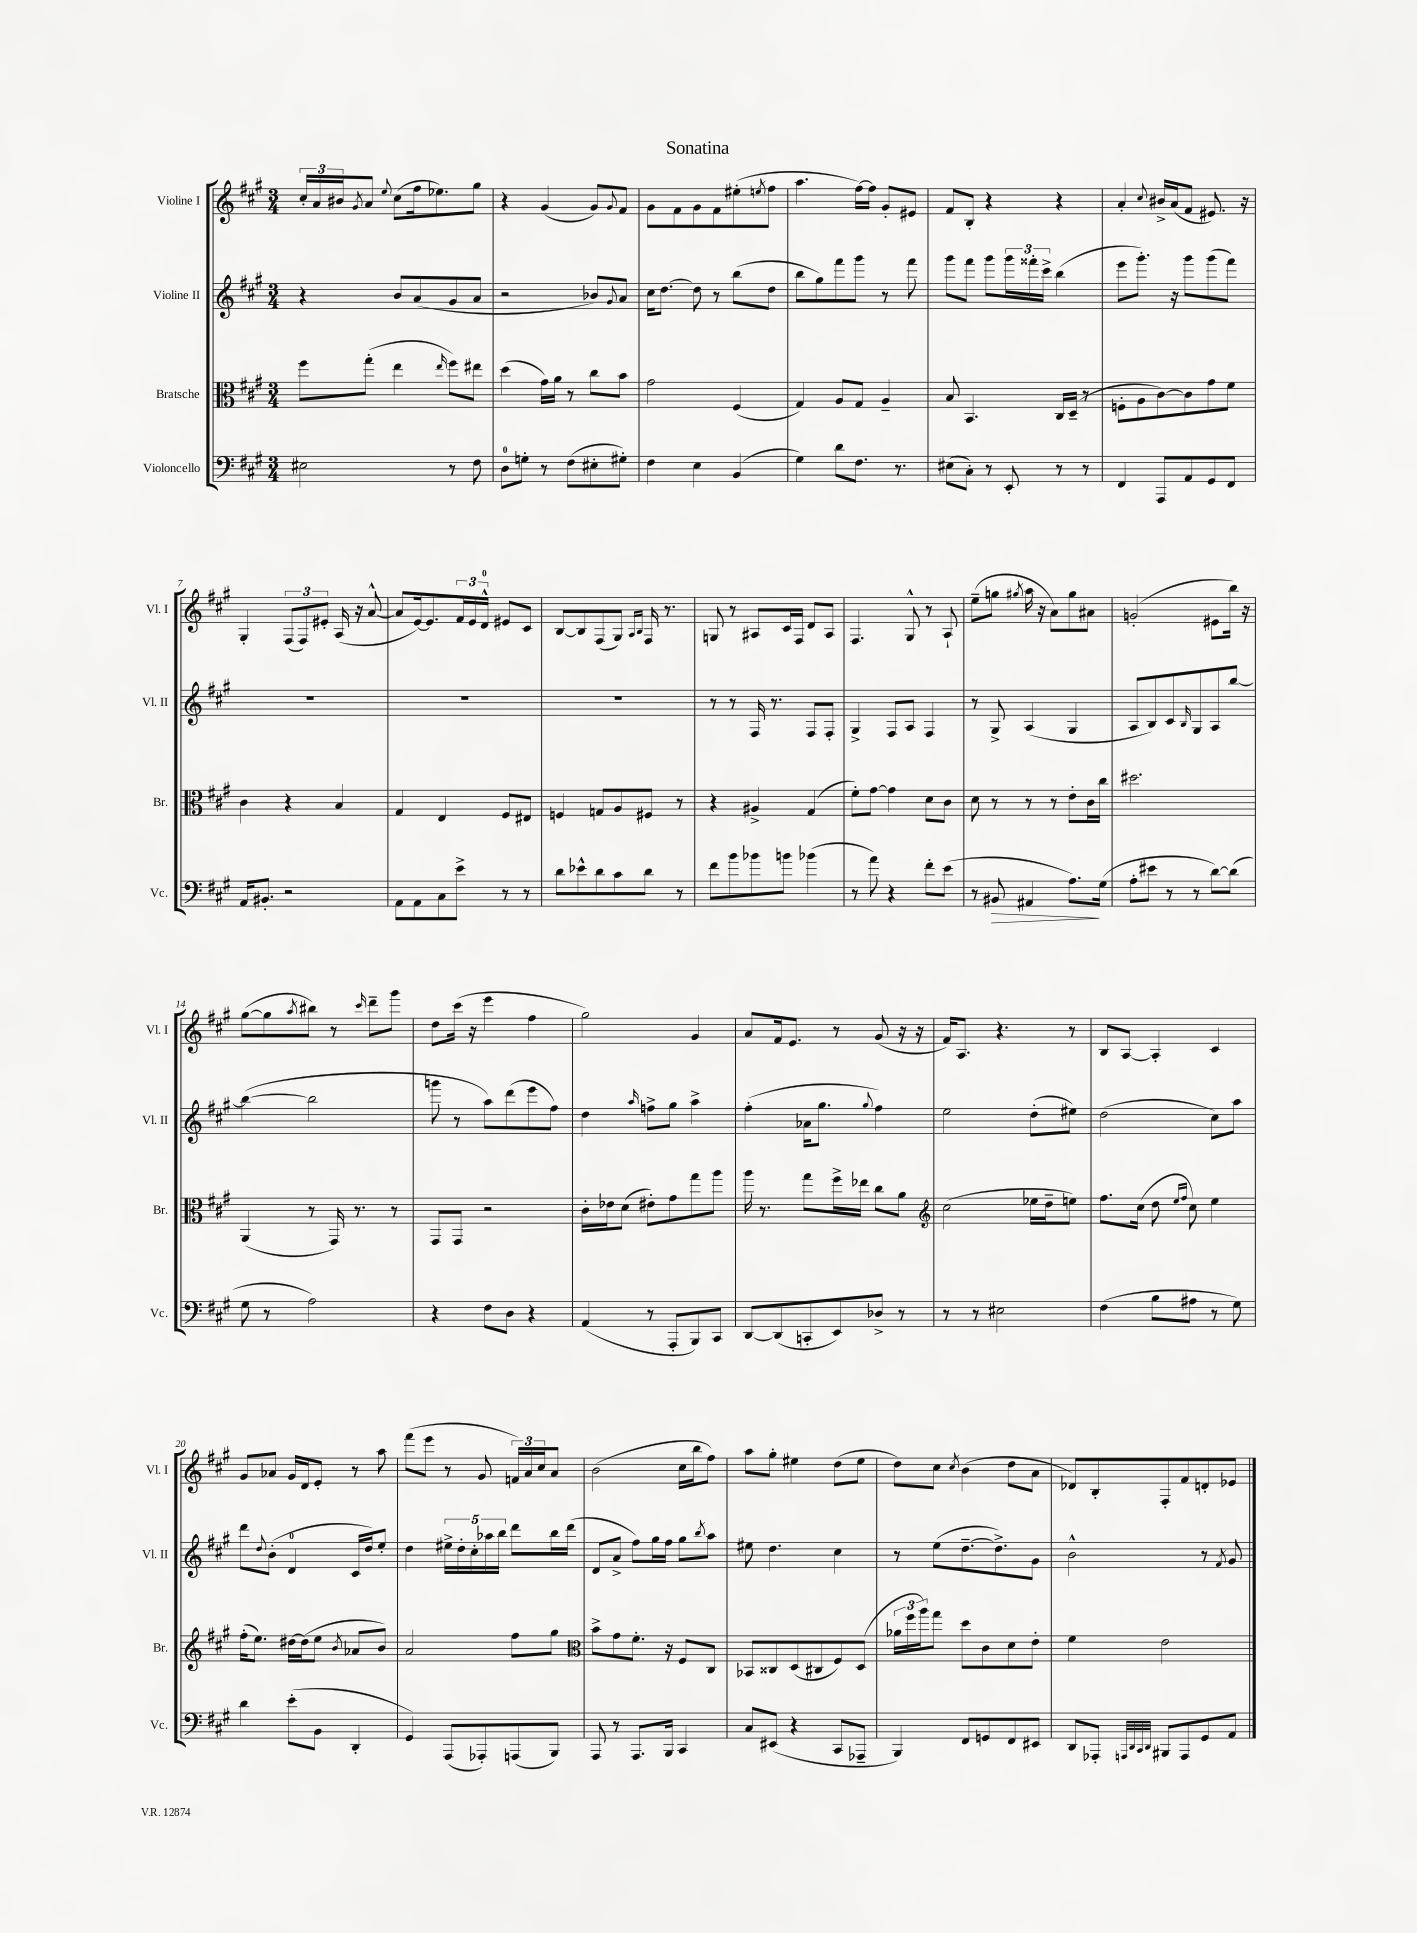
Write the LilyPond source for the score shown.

\header { title = "Sonatina" }
<<
\new StaffGroup <<
\new Staff = "s0" \with { instrumentName = "Violine I" shortInstrumentName = "Vl. I" } {
    \clef treble \key a \major \numericTimeSignature \time 3/4
    \tuplet 3/2 { cis''16-. a'16 bis'16 } \acciaccatura { gis'8 } a'8 \appoggiatura { e''8 } cis''8( fis''16 ees''8.) gis''8 |
    r4 gis'4( gis'8) \appoggiatura { gis'8 } fis'8 |
    gis'8 fis'8 gis'8 fis'8 eis''8-.( \acciaccatura { e''8 } fis''8 |
    a''4. fis''16~) fis''16 gis'8-. eis'8 |
    fis'8 b8-. r4 r4 |
    a'4-. \appoggiatura { cis''8 } bis'16-> a'16( fis'8 eis'8.) r16 |
    gis4-. \tuplet 3/2 { fis8( fis8) eis'8-. } a16( r16 a'8~-^ |
    a'8 e'16~) e'8. \tuplet 3/2 { fis'16 e'16 d'16-0-^ } eis'8 cis'8 |
    b8~ b8 fis8( gis8) \grace { a16 b16 } fis16 r8. |
    g8 r8 ais8 cis'16 fis16 d'8 ais8 |
    fis4. gis8-^ r8 a8-! |
    e''8--( g''8 \acciaccatura { gis''8 } a''16 r16 a'8) gis''8 ais'8 |
    g'2-.( eis'8 b''16) r16 |
    gis''8~( gis''8 \acciaccatura { a''8 } bis''8) r8 \grace { cis'''16 } d'''8-- gis'''8 |
    d''8 cis'''16( r16 e'''4 fis''4 |
    gis''2) gis'4 |
    a'8 fis'16 e'8. r8 gis'8( r16 r16 |
    fis'16) a8. r4. r8 |
    b8 a8~ a4-. cis'4 |
    gis'8 aes'8 gis'16 d'16 e'8-. r8 a''8 |
    fis'''8( e'''8 r8 gis'8 \tuplet 3/2 { f'16) a'16 cis''16 } a'8 |
    b'2( cis''16 b''16 fis''8) |
    a''8 gis''8-. eis''4 d''8( eis''8 |
    d''8) cis''8 \acciaccatura { cis''8 } b'4( d''8 a'8 |
    des'8) b8-. fis8-. fis'8 d'8-. ees'8 \bar "|." |
}
\new Staff = "s1" \with { instrumentName = "Violine II" shortInstrumentName = "Vl. II" } {
    \clef treble \key a \major \numericTimeSignature \time 3/4
    r4 b'8 a'8( gis'8 a'8 |
    r2 bes'8) \appoggiatura { gis'8 } a'8 |
    cis''16 d''8.~ d''8 r8 b''8( d''8 |
    b''8 gis''8) fis'''8 gis'''8 r8 fis'''8 |
    gis'''8 fis'''8 gis'''8 \tuplet 3/2 { gis'''16 fisis'''16-. cis'''16-> } b''4( |
    e'''8 gis'''8.-.) r16 gis'''8 gis'''8( fis'''8) |
    R2. |
    R2. |
    R2. |
    r8 r8 fis16 r8. fis8 fis8-. |
    gis4-> fis8 a8 fis4 |
    r8 gis8-> a4( gis4 |
    a8 b8) cis'8 \grace { b16 } gis8 a8 b''8~ |
    b''4~( b''2 |
    g'''8 r8 a''8) d'''8( e'''8 fis''8) |
    d''4 \grace { a''16 } f''8-> gis''8 a''4-> |
    fis''4-.( aes'16 gis''8. \appoggiatura { gis''8 } fis''4) |
    e''2 d''8-.( eis''8) |
    d''2( cis''8) a''8 |
    d'''8 \appoggiatura { d''8 } b'8-.( d'4-0 cis'16 d''16) e''8-. |
    d''4 \tuplet 5/4 { eis''16-> d''16-. cis''16-. aes''16 b''16 } d'''8 b''16 d'''16( |
    d'8 a'8-> fis''8) gis''16 fis''16 gis''8 \acciaccatura { b''8 } a''8 |
    eis''8 d''4. cis''4 |
    r8 e''8( d''8.~-- d''8.->) gis'8 |
    b'2-^ r8 \acciaccatura { fis'8 } gis'8 \bar "|." |
}
\new Staff = "s2" \with { instrumentName = "Bratsche" shortInstrumentName = "Br." } {
    \clef alto \key a \major \numericTimeSignature \time 3/4
    fis''8 gis''8-.( e''4 \grace { e''16 } fis''8) eis''8 |
    d''4( gis'16) a'16 r8 cis''8 b'8 |
    gis'2 fis4( |
    gis4) a8 gis8 a4-- |
    b8 b,4. cis16 d16--( r8 |
    f8-. a8 cis'8~) cis'8 gis'8 fis'8 |
    cis'4 r4 b4 |
    gis4 e4 fis8 eis8 |
    f4 g8 a8 fis8 r8 |
    r4 ais4-> gis4( |
    fis'8-.) gis'8~ gis'4 d'8 cis'8 |
    d'8 r8 r8 r8 e'8-. cis'16 cis''16 |
    dis''2. |
    a,4( r8 gis,16) r8. r8 |
    gis,8 gis,8 r2 |
    cis'16-. ees'16 d'8( eis'8-.) gis'8 gis''8 a''8 |
    a''16 r8. gis''8 fis''16-> ees''16 cis''8 a'8 |
    \clef treble cis''2( ees''16 d''16-- e''8) |
    fis''8. cis''16( d''8 \grace { e''16 fis''16 } cis''8) e''4 |
    fis''16-.( e''8.) dis''16~ dis''16( e''8 \acciaccatura { b'8 } aes'8 b'8) |
    a'2 fis''8 gis''8 |
    \clef alto b'8-> gis'8 fis'8.-. r16 fis8 cis8 |
    bes,8 cisis8 d8( cis8 fis8) d8( |
    \tuplet 3/2 { aes'16 fis''16 a''16) } gis''8 d''8 cis'8 d'8 e'8-. |
    fis'4 e'2 \bar "|." |
}
\new Staff = "s3" \with { instrumentName = "Violoncello" shortInstrumentName = "Vc." } {
    \clef bass \key a \major \numericTimeSignature \time 3/4
    eis2 r8 fis8 |
    d8-0 g8-. r8 fis8( eis8-. gis8-.) |
    fis4 e4 b,4( |
    gis4) d'8 fis8. r8. |
    eis8( cis8-.) r8 e,8-. r8 r8 |
    fis,4 a,,8 a,8 gis,8 fis,8 |
    a,16 bis,8.-. r2 |
    a,8 a,8 cis8 e'8-> r8 r8 |
    d'8 ees'8-^ d'8 cis'8 d'8 r8 |
    fis'8 b'8 bes'8 b'8 bes'4( |
    r8 a'8) r4 fis'8-. e'8( |
    r8 bis,8\> ais,4 a8.\!) gis16( |
    a8-. eis'8 r8 r8 d'8~) d'8( |
    gis8 r8 a2) |
    r4 fis8 d8 r4 |
    a,4( r8 a,,8-. b,,8) cis,8 |
    d,8~ d,8( c,8-. e,8) des8-> r8 |
    r8 r8 eis2 |
    fis4( b8 ais8 r8 gis8) |
    d'4 e'8-.( b,8 d,4-. |
    gis,4) a,,8( aes,,8-.) a,,8( b,,8) |
    a,,8 r8 a,,8. b,,16 cis,4 |
    cis8 eis,8( r4 cis,8 aes,,8-- |
    b,,4) fis,8 g,8 fis,8 eis,8 |
    d,8 aes,,8-. \grace { a,,32 d,32 cis,32 d,32 } bis,,8 a,,8 gis,8 a,8 \bar "|." |
}
>>
>>
